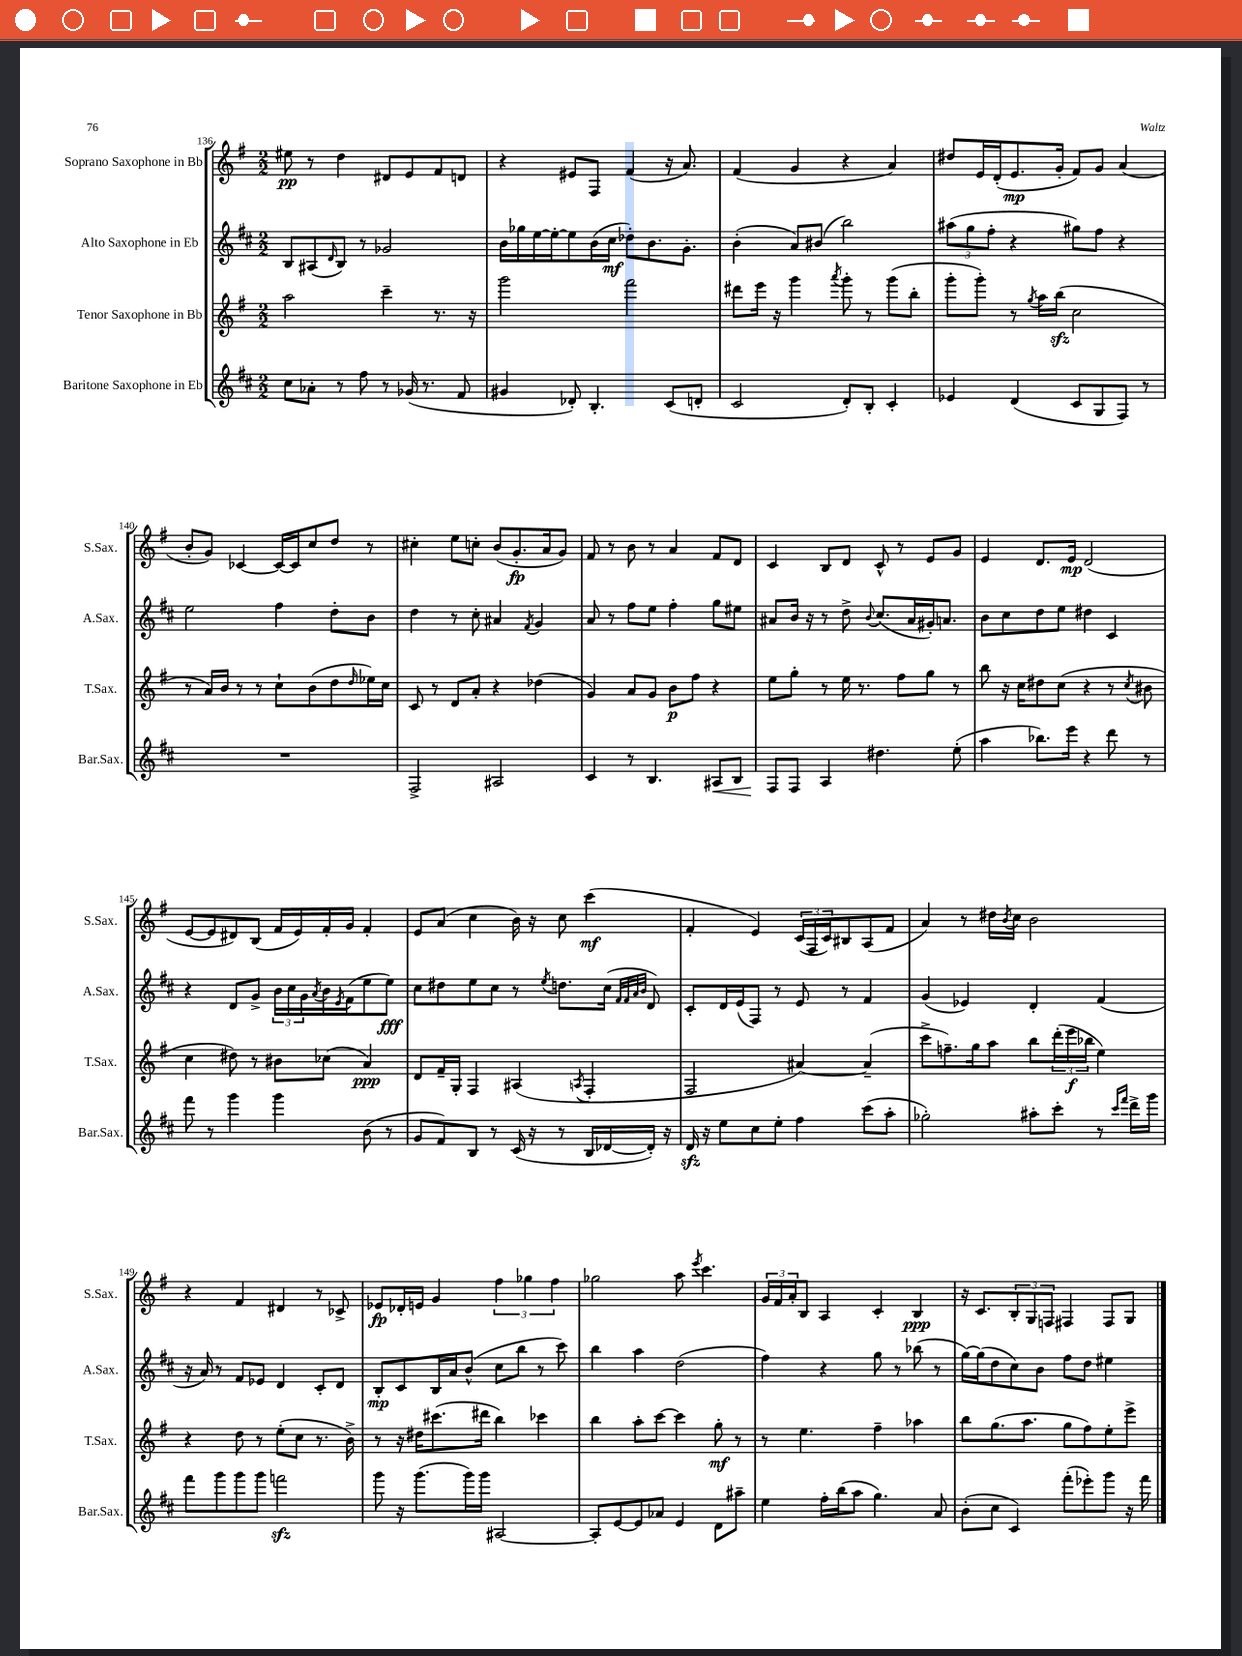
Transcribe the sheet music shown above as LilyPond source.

<<
\new StaffGroup <<
\new Staff = "s0" \with { instrumentName = "Soprano Saxophone in Bb" shortInstrumentName = "S.Sax." } {
    \clef treble \key g \major \numericTimeSignature \time 2/2
    eis''8\pp r8 d''4 dis'8 e'8 fis'8 d'8 |
    r4 eis'8 fis8 fis'4( r16 a'8.) |
    fis'4( g'4 r4 a'4) |
    dis''8 e'16 d'16-.( e'8.\mp g'16-. fis'8) g'8 a'4( |
    b'8-. g'8) ces'4~ ces'16~ ces'16 c''8 d''8 r8 |
    cis''4-. e''8 c''8-. b'8( g'8.-.\fp a'16 g'8) |
    fis'8 r8 b'8 r8 a'4 fis'8 d'8 |
    c'4 b8 d'8 c'8-^ r8 e'8 g'8 |
    e'4 d'8. e'16\mp d'2( |
    e'8~ e'8 dis'8) b8( fis'16 e'16) fis'16-. g'16 fis'4-. |
    e'8 a'8( c''4 b'16) r16 c''8 c'''4\mf( |
    fis'4-. e'4) \tuplet 3/2 { c'16( fis16 c'16) } bis8 a8( fis'8 |
    a'4) r8 dis''16 \acciaccatura { b'8 } c''16 b'2 |
    r4 fis'4 dis'4 r8 ces'8-> |
    ees'8\fp des'16-. e'16 g'4 \tuplet 3/2 { fis''4 ges''4 fis''4 } |
    ges''2 a''8 \acciaccatura { e'''8 } c'''4. |
    \tuplet 3/2 { g'16 fis'16 a'16-. } b8 a4 c'4-. b4\ppp |
    r16 c'8. \tuplet 3/2 { b8-. g8 f8 } fis4 fis8 g8 \bar "|." |
}
\new Staff = "s1" \with { instrumentName = "Alto Saxophone in Eb" shortInstrumentName = "A.Sax." } {
    \clef treble \key d \major \numericTimeSignature \time 2/2
    b8 ais8( \grace { d'16 } b8) r8 ges'2 |
    b'16 ges''16 e''16~ e''16~-. e''8 b'16( cis''16\mf des''8-.) b'8. g'8.-. |
    b'4-.( a'8) bis'8( b''2) |
    \tuplet 3/2 { ais''8( g''8 fis''8-. } r4 gis''8) fis''8 r4 |
    e''2 fis''4 d''8-. b'8 |
    d''4 r8 cis''8-. ais'4 \acciaccatura { fis'8 } g'4 |
    a'8 r8 fis''8 e''8 fis''4-. g''8 eis''8 |
    ais'8 b'16 r16 r8 d''8-> \appoggiatura { b'8 } cis''8.( ais'16 gis'16-.) a'8. |
    b'8 cis''8 d''8 e''8 dis''4 cis'4 |
    r4 d'8 g'8-> \tuplet 3/2 { b'16 cis''16 g'16 } \acciaccatura { a'8 } b'16 \acciaccatura { e'8 } fis'16( e''8 e''8\fff) |
    cis''8 dis''8 e''8 cis''8 r8 \acciaccatura { e''8 } d''8. cis''16( \grace { fis'32 fis'32 a'32 b'32 } d'8) |
    cis'8-. d'16 e'16( fis8) r8 e'8 r8 fis'4 |
    g'4( ees'4) d'4-. fis'4( |
    r16 a'16) r8 fis'8 ees'8 d'4 cis'8-. d'8 |
    b8-.\mp cis'8 b16 a'16 b'8-^( cis''8 b''8 r8 cis'''8) |
    b''4 a''4 d''2( |
    fis''4) r4 g''8 r8 bes''8( r8 |
    g''16~) g''16( d''8 cis''8) b'8 fis''8 d''8 eis''4 \bar "|." |
}
\new Staff = "s2" \with { instrumentName = "Tenor Saxophone in Bb" shortInstrumentName = "T.Sax." } {
    \clef treble \key g \major \numericTimeSignature \time 2/2
    a''2 c'''4-- r8. r16 |
    g'''2 fis'''2 |
    dis'''8 e'''16 r16 g'''4 \acciaccatura { a'''8 } g'''8-. r8 g'''8( b''8-. |
    g'''8-. g'''8-.) r8 \acciaccatura { g''8 } a''16 b''16\sfz( c''2 |
    r8 a'16) b'16 r8 r8 c''8-! b'8( d''8 \grace { d''16 } ees''16) c''16 |
    c'8 r8 d'8 a'8-. r4 des''4( |
    g'4) a'8 g'8 b'8\p fis''8 r4 |
    e''8 g''8-. r8 e''16 r8. fis''8 g''8 r8 |
    b''8 r16 c''16 dis''8 c''8( r4 r8 \acciaccatura { c''8 } bis'8 |
    c''4 dis''8) r8 bis'8 ces''8( a'4\ppp) |
    d'8 fis'16-- g16-. fis4 ais4( \acciaccatura { a8 } fis4-. |
    fis2 ais'4~) ais'4--( |
    c'''8-> f''8.--) g''16 a''8 b''8 \tuplet 3/2 { d'''16-.( e'''16\f bes''16 } e''4) |
    r4 d''8 r8 e''8-.( c''8 r8. b'16->) |
    r8 r16 dis''16 cis'''8.( dis'''16 b''4) ces'''4 |
    b''4 a''8-. c'''8~ c'''4 g''8-.\mf r8 |
    r8 e''4. fis''4-- aes''4 |
    b''8 g''8.( a''8. g''8 fis''8) e''8-. e'''8-> \bar "|." |
}
\new Staff = "s3" \with { instrumentName = "Baritone Saxophone in Eb" shortInstrumentName = "Bar.Sax." } {
    \clef treble \key d \major \numericTimeSignature \time 2/2
    cis''8 aes'8-. r8 fis''8 r8 ges'16( r8. fis'8 |
    gis'4 des'8-.) b4.-. cis'8( d'8-. |
    cis'2 d'8-.) b8-. cis'4-. |
    ees'4 d'4( cis'8 g8 fis8) r8 |
    R1 |
    fis2-> ais2 |
    cis'4 r8 b4. ais8\< b8 |
    fis8\! fis8 a4 dis''4. e''8-.( |
    a''4 bes''8.) e'''16 r4 d'''8 r8 |
    fis'''8 r8 g'''4 g'''4 b'8( r8 |
    g'8 fis'8) b8 r8 cis'16( r16 r8 b16 des'16~ des'16-.) r16 |
    d'16\sfz r16 e''8 cis''8 e''8-. fis''4 cis'''8( a''8-. |
    ges''2-.) ais''8-. cis'''8-. r8 \grace { cis'''16 fis'''16 } d'''16-> g'''16 |
    fis'''8 g'''8 g'''8 g'''8 f'''2\sfz |
    g'''8 r16 g'''8.( g'''16) g'''16 ais2~ |
    ais8-. e'8~ e'8 aes'8 e'4 d'8 ais''8-- |
    e''4 fis''16-. b''16( a''8 g''4.) a'8 |
    b'8-.( cis''8 cis'4) fis'''8-.( ees'''8-.) g'''8 r16 fis'''16 \bar "|." |
}
>>
>>
\layout { \context { \Score currentBarNumber = #136 } }
